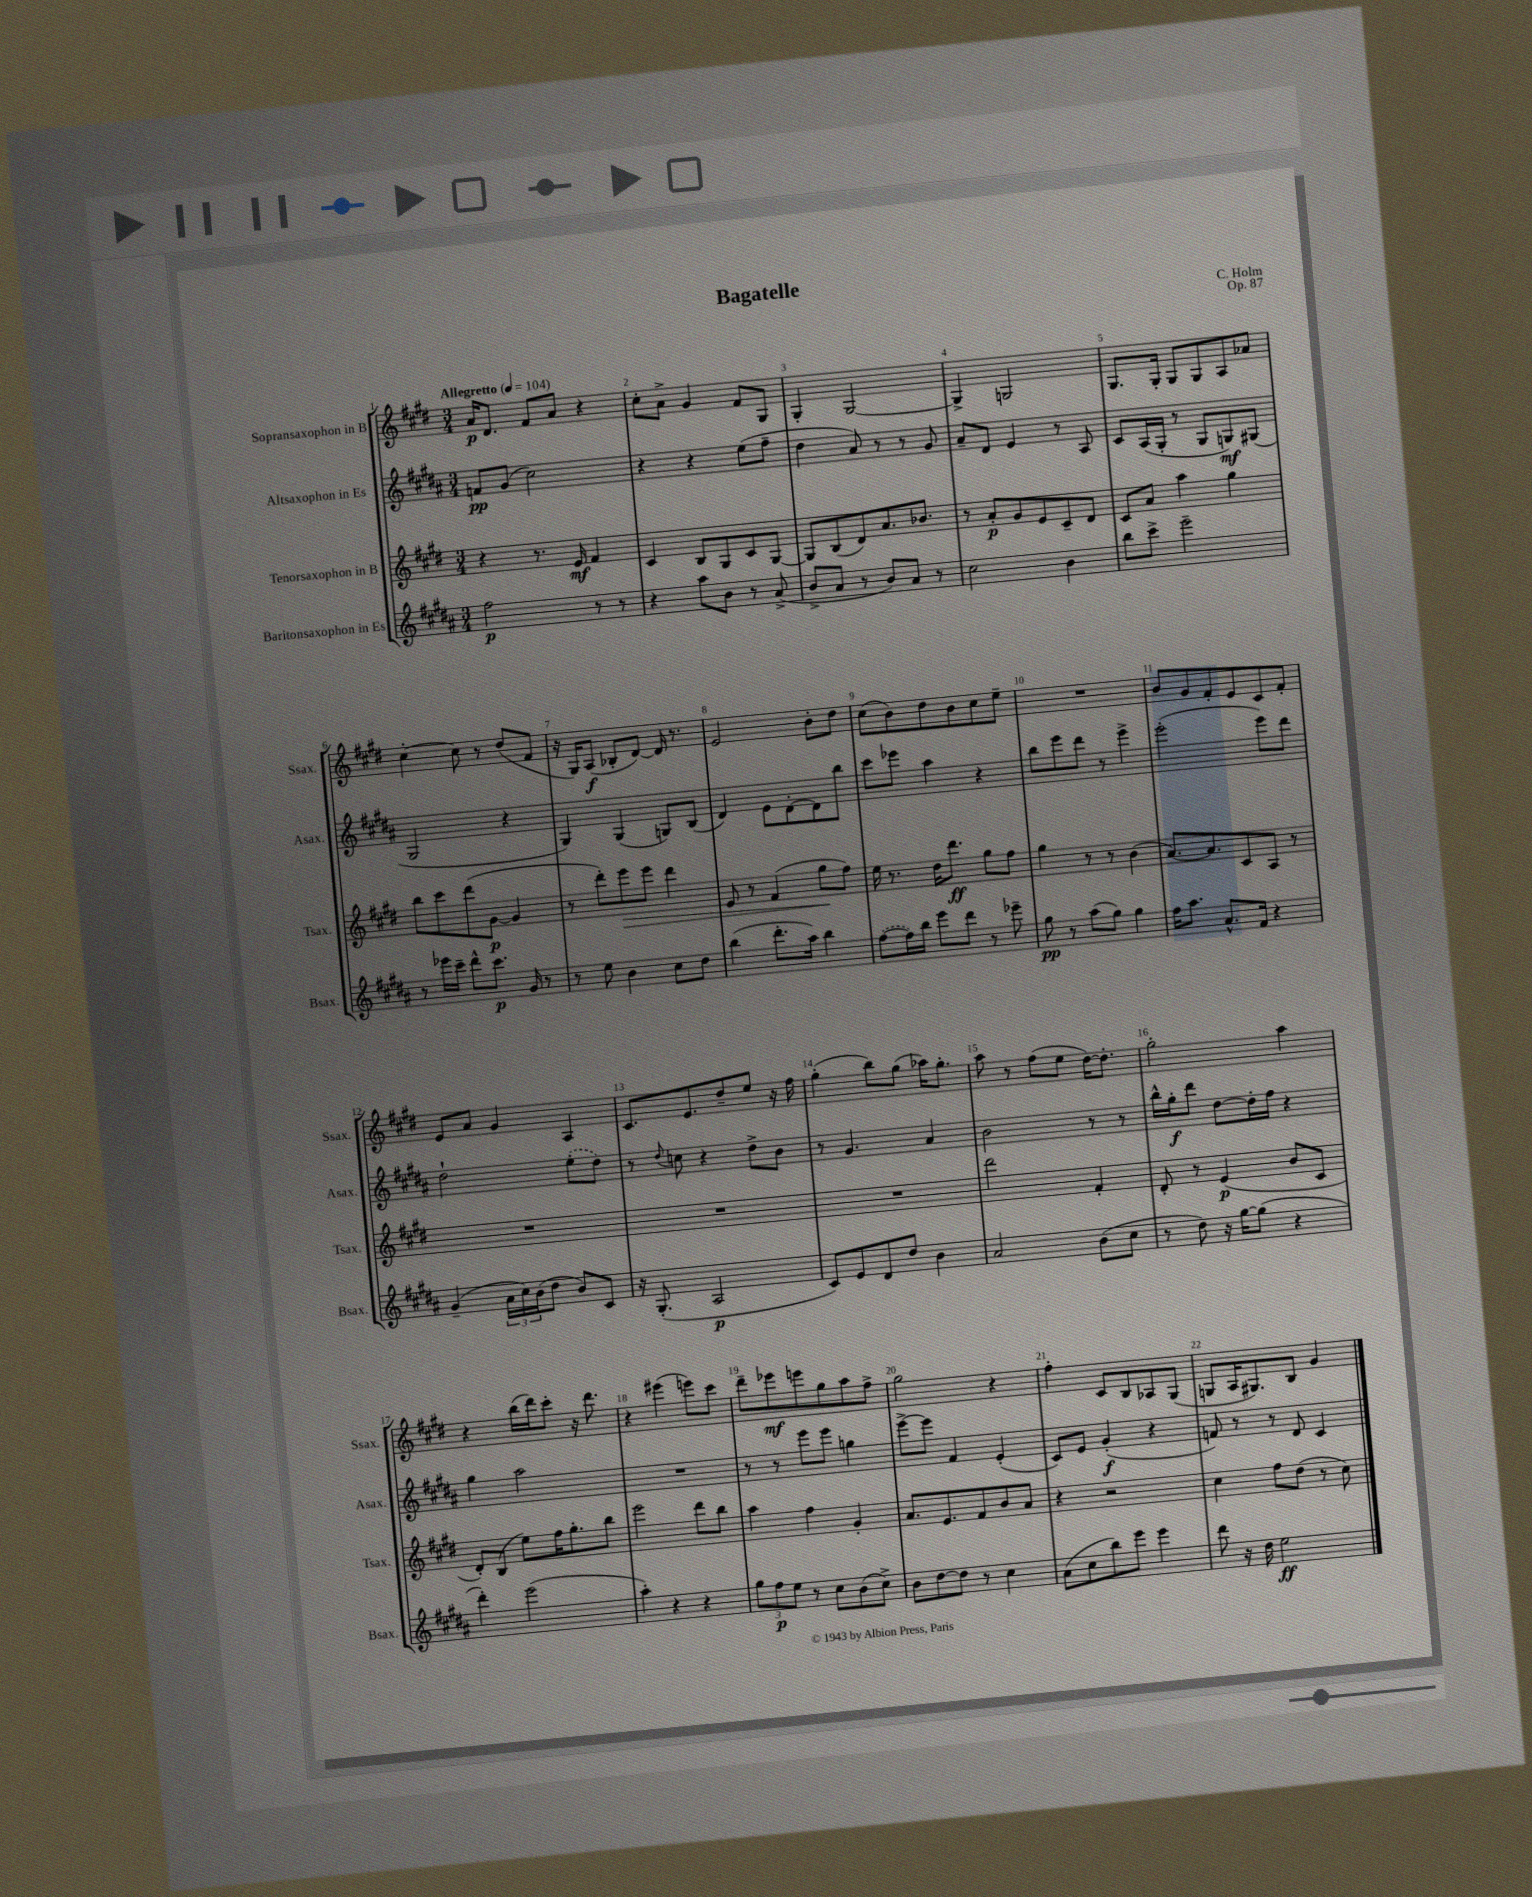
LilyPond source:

\header { title = "Bagatelle" composer = "C. Holm" opus = "Op. 87" }
<<
\new StaffGroup <<
\new Staff = "s0" \with { instrumentName = "Sopransaxophon in B" shortInstrumentName = "Ssax." } {
    \clef treble \key e \major \numericTimeSignature \time 3/4 \tempo "Allegretto" 4 = 104
    a'16\p dis'8. fis'8 a'8 r4 |
    cis''8-. a'8-> gis'4 fis'8 gis8 |
    gis4-. gis2~ |
    gis4-> g2 |
    gis8. gis16-. gis8 gis8 a8 aes'8 |
    cis''4~-. cis''8 r8 dis''8( fis'8 |
    r16 gis16) a8\f( bes8-. dis'8~) dis'16 r8. |
    e'2 b'8-. dis''8 |
    cis''8( b'8) dis''8 b'8 cis''8 e''8-- |
    R2. |
    b'8 gis'8 fis'8-. e'8 cis'8 fis'8-. |
    e'8 a'8 gis'4 a4 |
    cis'8. e'8. dis''8-- e''8 r16 fis''16 |
    gis''4-.( b''8) gis''8( aes''16) gis''8.-. |
    a''8 r8 fis''8( e''8 dis''16~) dis''8.-. |
    gis''2-. a''4 |
    r4 b''16( dis'''16) cis'''8-. r16 dis'''8. |
    r4 eis'''4( e'''8) cis'''8 |
    dis'''8-- ees'''8\mf e'''8 gis''8 a''8 fis''8-> |
    gis''2 r4 |
    fis''4-. cis'8 b8 aes8 gis8( |
    g8 a16 gis8.) b8 gis'4 \bar "|." |
}
\new Staff = "s1" \with { instrumentName = "Altsaxophon in Es" shortInstrumentName = "Asax." } {
    \clef treble \key b \major \numericTimeSignature \time 3/4
    f'8\pp gis'8( cis''2) |
    r4 r4 e''8( fis''8-- |
    dis''4 ais'8) r8 r8 gis'8 |
    ais'8-- dis'8 e'4 r8 ais8 |
    cis'8 ais16( gis16-. r8 gis8 g8\mf) gis8( |
    gis2 r4 |
    gis4) gis4( g8) b8( |
    dis'4) e'8 dis'8~-. dis'8 b''8 |
    cis'''8 ees'''8 ais''4 r4 |
    b''8 e'''8 dis'''8 r8 e'''4-> |
    e'''2-.( e'''8) dis'''8 |
    dis''2-! \once \slurDashed e''8-.( dis''8) |
    r8 \appoggiatura { dis''8 } c''8 r4 dis''8-> b'8 |
    r8 gis'4. ais'4 |
    b'2 r8 r8 |
    b''16-^ gis''16-.\f dis'''8 dis''8~ dis''16-. fis''16 r4 |
    gis''4 ais''2 |
    R2. |
    r8 r8 e'''8 e'''8 g''4 |
    e'''8~-> e'''8 fis'4 e'4-.( |
    cis'8) e'8 gis'4-.\f( r4 |
    f'8) r8 r8 dis'8 cis'4 \bar "|." |
}
\new Staff = "s2" \with { instrumentName = "Tenorsaxophon in B" shortInstrumentName = "Tsax." } {
    \clef treble \key e \major \numericTimeSignature \time 3/4
    r4 r8. e'16\mf fis'4 |
    cis'4 b8 gis8 cis'8 gis8~ |
    gis8 b8( dis'8) a'8. bes'8. |
    r8 a'8-.\p gis'8 e'8 cis'8-- dis'8 |
    cis'8 a'8 a''4 gis''4 |
    b''8 cis'''8 dis'''8( gis'8~\p gis'4 |
    r8 dis'''8-.) e'''8\> e'''8 dis'''4 |
    e'8 r8 fis'4( gis''8\! fis''8) |
    e''16 r8. dis''16 dis'''8.\ff gis''8 fis''8 |
    gis''4 r8 r8 b'4( |
    a'8.~) a'8. cis'8 a8 r8 |
    R2. |
    R2. |
    R2. |
    dis'''2 fis'4-. |
    dis'8-. r8 e'4\p( b'8 cis'8 |
    dis'8-.) b8( e''8) fis''16 gis''8.-. b''8 |
    e'''2 dis'''8 b''8 |
    a''4 fis''4 gis'4-. |
    a'8. e'8. fis'8 b'8 a'8 |
    r4 r2 |
    cis''4 fis''8 dis''8( r8 cis''8) \bar "|." |
}
\new Staff = "s3" \with { instrumentName = "Baritonsaxophon in Es" shortInstrumentName = "Bsax." } {
    \clef treble \key b \major \numericTimeSignature \time 3/4
    fis''2\p r8 r8 |
    r4 ais''8 b'8 r8 ais'8->( |
    b'8-> ais'8 r8 b'8) ais'8 r8 |
    cis''2 b'4 |
    b''8 cis'''8-> e'''2-- |
    r8 ees'''16 cis'''16-- dis'''8-^ cis'''8.\p gis'16 r8 |
    r8 e''8 b'4 cis''8 dis''8 |
    b''4( dis'''8.-. ais''16) b''4 |
    \once \slurDashed fis''8~( fis''16) b''16 e'''8 dis'''8 r8 ees'''8-- |
    gis''8\pp r8 ais''8( gis''8) gis''4 |
    fis''16 ais''8. ais'8.-^ fis'16 r4 |
    gis'4--( \tuplet 3/2 { ais'16 cis''16) b'16( } dis''8 b'8) cis'8 |
    r16 gis8.-.( ais2\p |
    cis'8) e'8 dis'8 dis''8 b'4 |
    ais'2 b'8( cis''8 |
    r8 dis''8) r16 gis''16~ gis''8( r4 |
    dis'''4-.) e'''2( |
    ais''4-.) r4 r4 |
    \tuplet 3/2 { gis''8 fis''8\p e''8 } r8 cis''8 b'8( cis''8->) |
    b'8 dis''8~ dis''8 r8 cis''4 |
    ais'8( cis''8 b''8) e'''8 e'''4 |
    dis'''8 r16 dis''16 e''2\ff \bar "|." |
}
>>
>>
\layout { \context { \Score \override BarNumber.break-visibility = ##(#f #t #t) barNumberVisibility = #all-bar-numbers-visible } }
